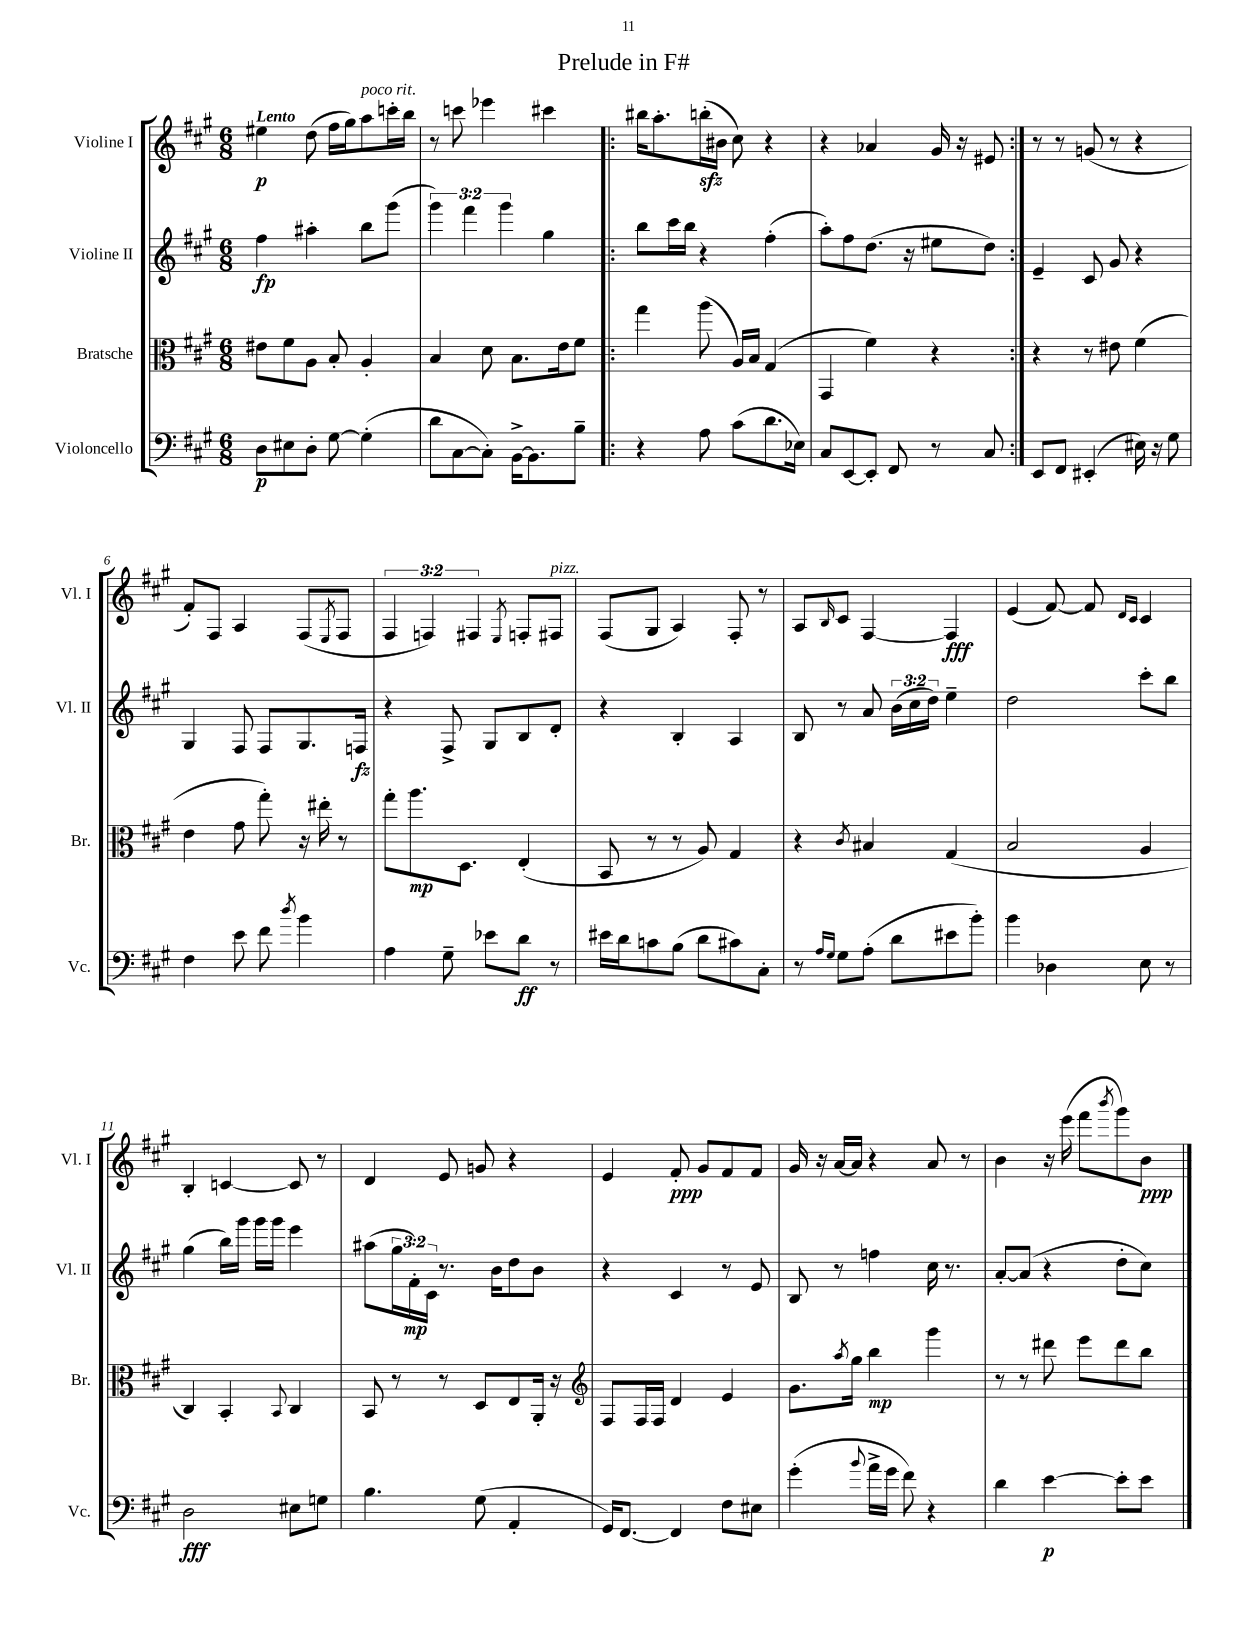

**kern	**kern	**kern	**kern
*staff4	*staff3	*staff2	*staff1
*clefF4	*clefC3	*clefG2	*clefG2
*k[f#c#g#]	*k[f#c#g#]	*k[f#c#g#]	*k[f#c#g#]
*M6/8	*M6/8	*M6/8	*M6/8
8D\L	8e#\L	4ff#\	4ee#\
8E#\	8f#\	.	.
8D'\J	8A\J	4aa#'\	(8dd\
[8G#\	8B'/	.	16ff#\LL
.	.	.	16gg#\J)
(4G#'\]	4A'/	8bb\L	8aa\
.	.	(8ggg#\J	16ccc'\L
.	.	.	16bb\JJ
=	=	=	=
8d\L	4B/	6ggg#\)	8r
[8C#\	.	.	8ccc\
.	.	6fff#\	.
8C#'\]J)	8d\	.	4eee-\
.	.	6ggg#\	.
[16BB^\LK	8.B\L	.	.
8.BB\]	.	.	.
.	.	4gg#\	4ccc#\
.	16e\k	.	.
8B~\J	8f#\J	.	.
=!|:	=!|:	=!|:	=!|:
4r	4gg#\	8bb\L	16bb#\LK
.	.	.	8.aa'\
.	.	16ccc#\L	.
.	.	16bb\JJ	.
8A\	(8aa\	4r	(16bb'\L
.	.	.	16b#\JJ
(8c#\L	16A/LL)	.	8cc#\)
.	16B/JJ	.	.
8.d\	(4G#/	(4ff#'\	4r
16E-\Jk)	.	.	.
=	=	=	=
8C#/L	4GG#/	8aa'\L)	4r
[8EE/	.	8ff#\	.
8EE'/]J	4f#\)	(8.dd\J	4a-/
8FF#/	.	.	.
.	.	16r	.
8r	4r	8ee#\L	16g#/
.	.	.	16r
8C#/	.	8dd\J)	8e#/
=:|!	=:|!	=:|!	=:|!
8EE/L	4r	4e~/	8r
8FF#/J	.	.	8r
(4EE#'/	8r	8c#/	(8g/
.	8e#\	8g#/	8r
16E#\)	(4f#\	4r	4r
16r	.	.	.
8G#\	.	.	.
=	=	=	=
4F#\	4e\	4G#/	8f#'/L)
.	.	.	8F#/J
8e\	8g#\	8F#/	4A/
8f#\	8gg#'\)	8F#/L	.
8qdd/	.	.	.
4b\	16r	8.G#/	(8F#/L
.	16ee#'\	.	.
.	.	.	8qE/
.	8r	.	8F#/J
.	.	16F/Jk	.
=	=	=	=
4A\	8gg#'\L	4r	6F#/
.	8.aa\	.	.
.	.	.	6F/)
8G#~\	.	8F#^/	.
.	8.D\J	.	.
.	.	.	6F#/
8e-\L	.	8G#/L	.
.	.	.	8qE/
8d\J	(4E'/	8B/	8F'/L
8r	.	8d'/J	8F#/J
=	=	=	=
16e#\LL	8BB/	4r	(8F#/L
16d\J	.	.	.
8c\	8r	.	8G#/J
(8B\J	8r	4B'/	4A/)
8d\L	8A/)	.	.
8c#\)	4G#/	4A/	8F#'/
8C#'\J	.	.	8r
=	=	=	=
8r	4r	8B/	8A/L
16qqA/LL	.	.	.
16qqG#/JJ	.	.	16qqB/
8G#\L	.	8r	8c#/J
.	8qc#/	.	.
(8A'\J	4B#/	8a/	[4F#/
8d\L	.	(24b\LL	.
.	.	24cc#\	.
.	.	24dd\JJ)	.
8e#\	(4G#/	4ee~\	4F#/]
8b'\J)	.	.	.
=	=	=	=
4b\	2B/	2dd\	(4e/
4D-\	.	.	[8f#/)
.	.	.	8f#/]
.	.	.	16qqd/LL
.	.	.	16qqc#/JJ
8E\	4A/	8ccc#'\L	4c#/
8r	.	8bb\J	.
=	=	=	=
2D\	4C#/)	(4gg#\	4B'/
.	4BB'/	16bb\LL)	[4c/
.	.	16ggg#\JJ	.
.	.	16ggg#\LL	.
.	.	16ggg#\JJ	.
.	8qqBB/	.	.
8E#\L	4C#/	4eee\	8c/]
8G\J	.	.	8r
=	=	=	=
4.B\	8BB/	(8aa#\L	4d/
.	8r	24gg#\L	.
.	.	24f#'\)	.
.	.	24c#\JJ	.
.	8r	8.r	8e/
(8G#\	8D/L	.	8g/
.	.	16b\LK	.
4AA'/	8E/	8dd\	4r
.	16AA'/Jk	8b\J	.
.	16r	.	.
=	=	=	=
*	*clefG2	*	*
16GG#/LK)	8F#/L	4r	4e/
[8.FF#/J	.	.	.
.	16F#/L	.	.
.	16F#/JJ	.	.
4FF#/]	4d/	4c#/	8f#'/
.	.	.	8g#/L
8F#\L	4e/	8r	8f#/
8E#\J	.	8e/	8f#/J
=	=	=	=
(4g#'\	8.g#\L	8B/	16g#/
.	.	.	16r
.	.	8r	[16a/LL
.	8qaa/	.	.
.	16gg#\Jk	.	16a/]JJ
8qqb/	.	.	.
16a^\LL	4bb\	4ff\	4r
16g#\JJ	.	.	.
8f#\)	.	.	.
4r	4ggg#\	16cc#\	8a/
.	.	8.r	.
.	.	.	8r
=	=	=	=
4d\	8r	[8a'/L	4b\
.	8r	(8a/]J	.
[4e\	8ddd#\	4r	16r
.	.	.	(16eee\
.	8eee\L	.	8fff#\L
.	.	.	8qbbb/
8e'\]L	8ddd#\	8dd'\L	8ggg#\)
8e\J	8bb\J	8cc#\J)	8b\J
==	==	==	==
*-	*-	*-	*-
